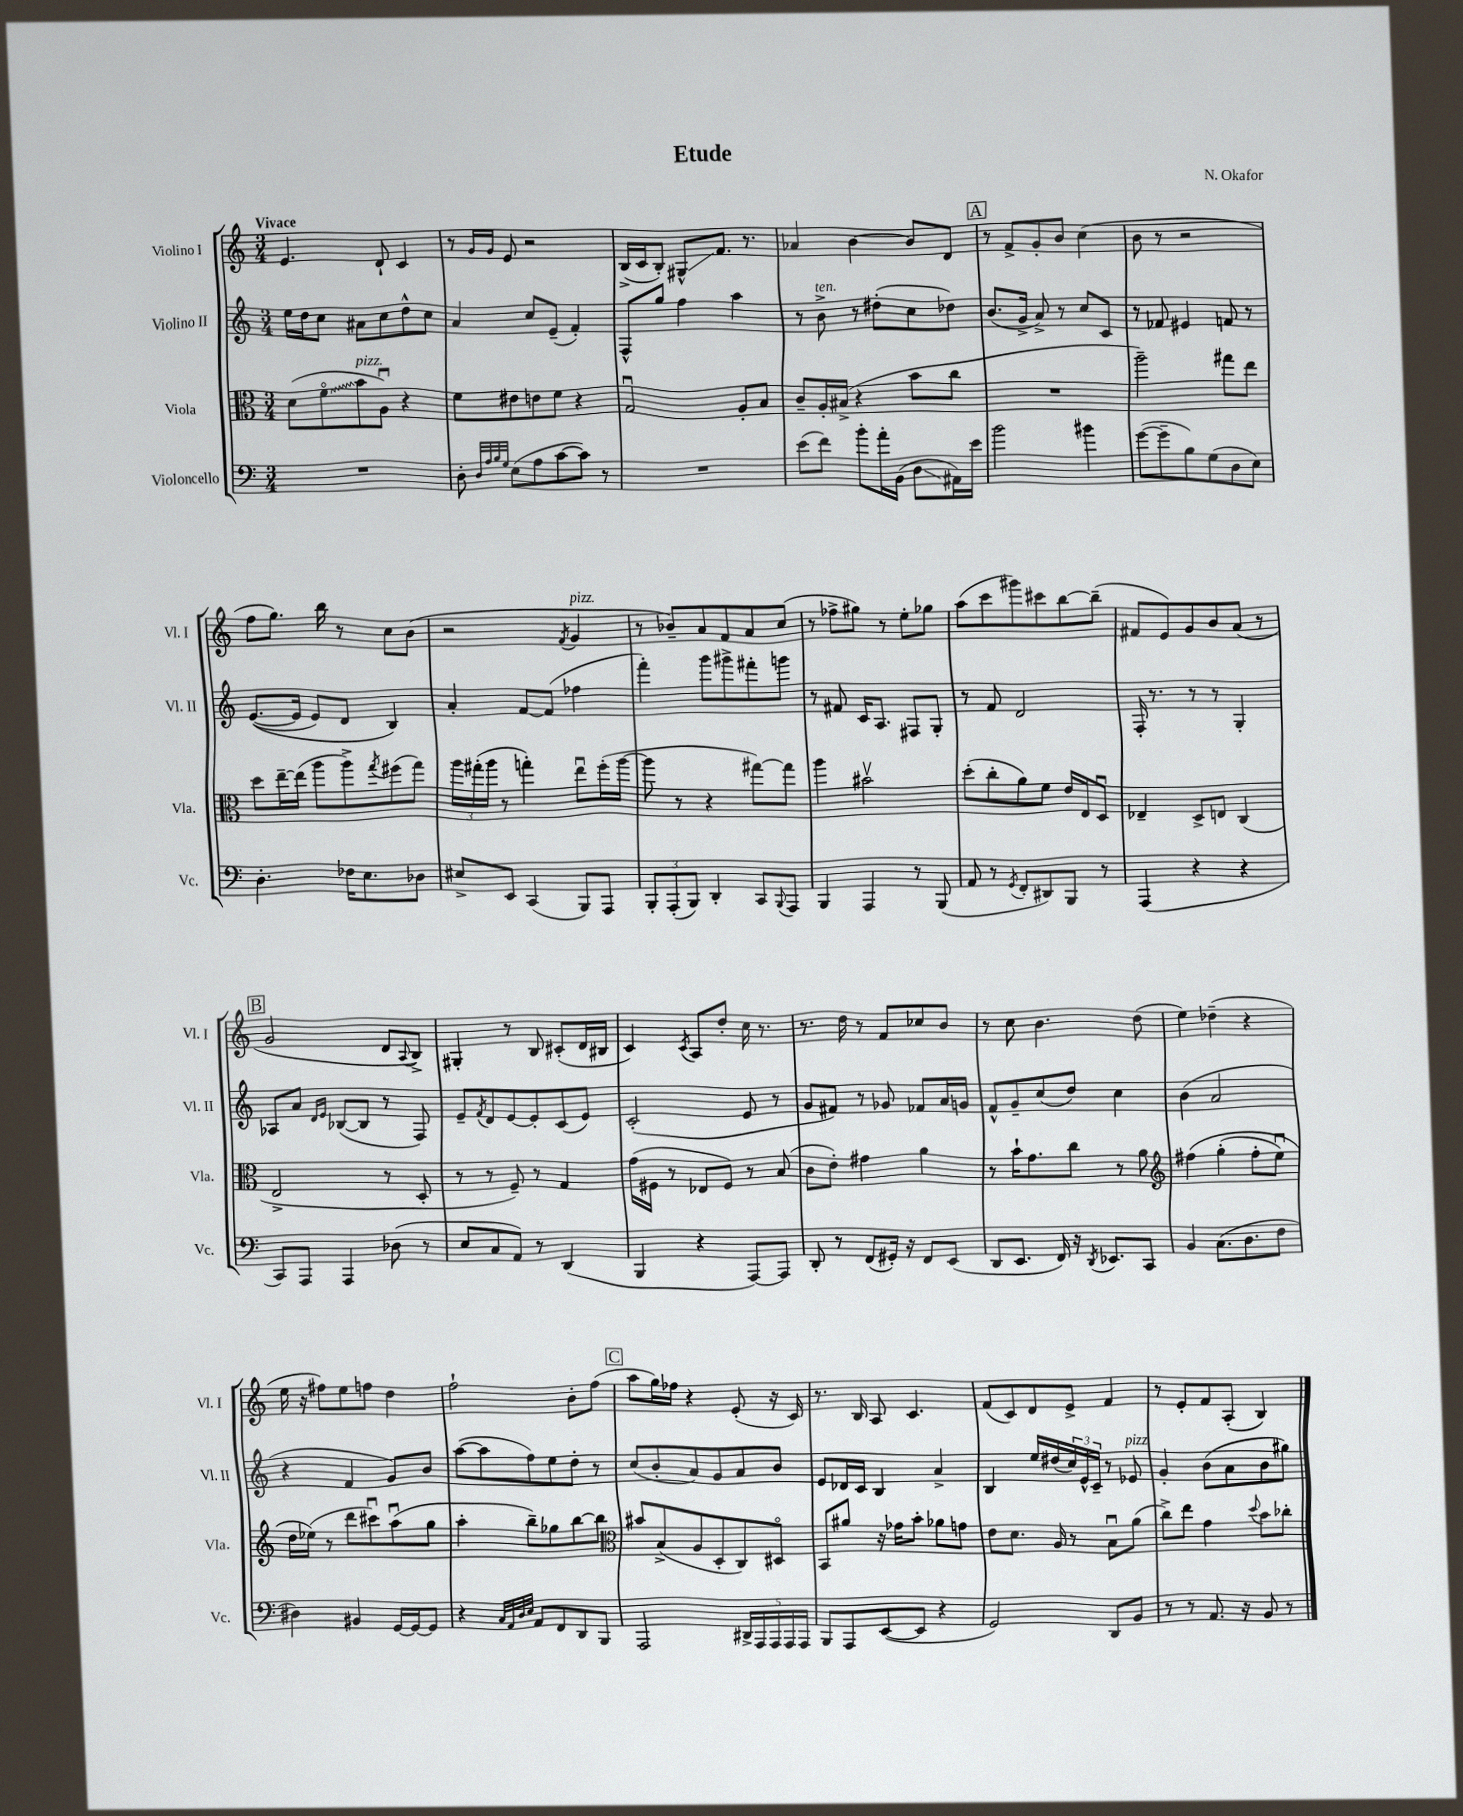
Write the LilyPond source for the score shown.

\header { title = "Etude" composer = "N. Okafor" }
<<
\new StaffGroup <<
\new Staff = "s0" \with { instrumentName = "Violino I" shortInstrumentName = "Vl. I" } {
    \clef treble \key c \major \numericTimeSignature \time 3/4 \tempo "Vivace"
    e'4. d'8-! c'4 |
    r8 \grace { g'16 g'16 } e'8 r2 |
    b16->( c'16 b8-.) gis8-^\glissando f'8. r8. |
    aes'4 b'4~ b'8 d'8 |
    \mark \markup { \box "A" } r8 f'8-> g'8-. b'8 c''4( |
    b'8 r8 r2 |
    f''8 g''8.) b''16 r8 c''8 b'8( |
    r2 \acciaccatura { f'8 } g'4^\markup { \italic "pizz." } |
    r8 bes'8--) a'8 f'8 a'8 c''8( |
    r8 fes''8-> gis''8) r8 e''8-. ges''8 |
    a''8( c'''8 gis'''8) cis'''8 b''8~ b''8--( |
    fis'8 e'8) g'8 b'8 a'8( r8 |
    \mark \markup { \box "B" } g'2 d'8 \appoggiatura { a8 } b8->) |
    gis4-. r8 b8 cis'8-.( d'16 bis16 |
    c'4) \acciaccatura { c'8 } a8 d''8-. c''16 r8. |
    r8. d''16 r8 f'8 ces''8 b'8 |
    r8 c''8 b'4. d''8( |
    e''4) des''4--( r4 |
    e''16 r16 fis''8) e''8 f''8 d''4 |
    f''2-! b'8-. f''8( |
    \mark \markup { \box "C" } a''8 g''16) fes''16 r4 e'8-.( r16 c'16) |
    r8. b16 a8 c'4. |
    f'8( c'8) d'8 e'8-> f'4 |
    r8 e'8-. f'8 a8-.( b4) \bar "|." |
}
\new Staff = "s1" \with { instrumentName = "Violino II" shortInstrumentName = "Vl. II" } {
    \clef treble \key c \major \numericTimeSignature \time 3/4
    e''16 d''16 c''8 ais'8 c''8 d''8-^ c''8 |
    a'4 c''8 e'8--( f'4-.) |
    f8-^ g''8 f''4 a''4 |
    r8 b'8->^\markup { \italic "ten." } r8 dis''8-.( c''8 des''8) |
    \mark \markup { \box "A" } b'8.( g'16-> a'8->) r8 c''8 c'8 |
    r8 fes'8 eis'4 f'8 r8 |
    e'8.~(\( e'16 e'8) d'8 b4\) |
    a'4-. f'8~ f'8( fes''4 |
    f'''4-.) g'''8 gis'''8-> fis'''8-. g'''8 |
    r8 fis'8 c'16 a8. fis8 g8-. |
    r8 f'8 d'2 |
    f16-. r8. r8 r8 g4-. |
    \mark \markup { \box "B" } aes8 a'8 \grace { d'16 e'16 } bes8~( bes8 r8 f8) |
    e'8-- \acciaccatura { f'8 } d'8 e'8~ e'8-. c'8( e'8) |
    c'2-.( e'8 r8 |
    g'8 fis'8) r8 ges'8 fes'8 a'16 g'16 |
    f'8-^ g'8-- c''8( d''8) c''4 |
    b'4( a'2 |
    r4 f'4 g'8) b'8 |
    a''8~( a''8 f''8) e''8 d''8-. r8 |
    \mark \markup { \box "C" } c''8( b'8-. a'8) g'8 a'8 b'8 |
    e'8 des'16 c'16 b4 a'4-> |
    b4 e''16 dis''16( \tuplet 3/2 { c''16) e'16-^ c'16-- } r8 ees'8^\markup { \italic "pizz." } |
    g'4-. b'8( a'8 b'8 gis''8) \bar "|." |
}
\new Staff = "s2" \with { instrumentName = "Viola" shortInstrumentName = "Vla." } {
    \clef alto \key c \major \numericTimeSignature \time 3/4
    d'8( \once \override Glissando.style = #'zigzag f'8\flageolet\glissando b'8^\markup { \italic "pizz." } a8\downbow) r4 |
    f'8 eis'8 e'8 f'8 r4 |
    g2\downbow a8-. b8 |
    c'8-- a16-. bis16->( r4 b'8 c''8 |
    \mark \markup { \box "A" } R2. |
    a''2--) gis''8 e''8 |
    d''8 e''16~-- e''16( a''8 a''8->) \acciaccatura { g''8 } fis''8( g''8) |
    \tuplet 3/2 { a''16 gis''16-.( a''16 } r8 g''4-.) e''8\downbow f''16-.( a''16~ |
    a''8 r8 r4 gis''8~) gis''8 |
    a''4 bis'2\upbow |
    d''8-.( c''8-. a'8) f'8 e'16 e16 d8\downbow |
    ees4-- d8-> e8 c4( |
    \mark \markup { \box "B" } e2-> r8 d8-. |
    r8 r8 f8--) r8 g4 |
    g'16( fis16 r8 ees8 fis8) r8 b8( |
    c'8 e'8-.) gis'4 a'4 |
    r8 b'16-! g'8. c''8 r8 a'8 |
    \clef treble fis''4\( g''4-.( fis''8-. e''8\downbow) |
    d''16 ees''16(\) r8 d'''8 cis'''8\downbow) a''8\downbow( g''8 |
    a''4-. b''8--) ges''8 b''8~ b''8 |
    \mark \markup { \box "C" } \clef alto bis'8 b8->( a8 d8-. c8) dis8\flageolet |
    b,8 ais'8 r16 ges'16 b'8-. aes'8 g'8 |
    e'8 d'8. a16 r8 b8\downbow a'8( |
    c''8->) e''8 g'4 \appoggiatura { d''8 } b'8 ces''8-. \bar "|." |
}
\new Staff = "s3" \with { instrumentName = "Violoncello" shortInstrumentName = "Vc." } {
    \clef bass \key c \major \numericTimeSignature \time 3/4
    R2. |
    d8-. \grace { d32 a32 b32 g32 } e8( a8 c'8~ c'8) r8 |
    R2. |
    e'8( f'8) b'8-. a'16-. b,16( d8\glissando ais,16) e'16 |
    \mark \markup { \box "A" } b'2 bis'4 |
    g'8~( g'8-- b8) g8( d8 e8) |
    d4.-. fes16 e8. des8 |
    eis8-> e,8 c,4( b,,8) a,,8 |
    \tuplet 3/2 { b,,8-. a,,8-.( b,,8) } d,4-. c,8 \appoggiatura { b,,8 } a,,8 |
    b,,4 a,,4 r8 b,,8( |
    a,8 r8 \acciaccatura { g,8 } f,8-. dis,8) b,,8 r8 |
    a,,4( r4 r4 |
    \mark \markup { \box "B" } c,8) a,,8 a,,4 des8( r8 |
    e8 c8 a,8) r8 d,4( |
    b,,4 r4 a,,8~) a,,8 |
    d,8-. r8 f,8( gis,16-.) r16 f,8 e,8( |
    d,8 e,8. f,16) r16 \acciaccatura { d,8 } ees,8. c,8 |
    b,4 c8.( d8. f8 |
    dis4) bis,4 g,16~ g,16~ g,8 |
    r4 \grace { c32 a,32 d32 e32 } a,8 f,8 d,8 b,,8 |
    \mark \markup { \box "C" } a,,2 \tuplet 5/4 { dis,16-> a,,16 a,,16 a,,16 a,,16 } |
    b,,8 a,,8 e,8~( e,8 r4 |
    g,2) d,8 b,8 |
    r8 r8 a,8. r16 b,8 r8 \bar "|." |
}
>>
>>
\layout { \context { \Score \remove "Bar_number_engraver" } }
